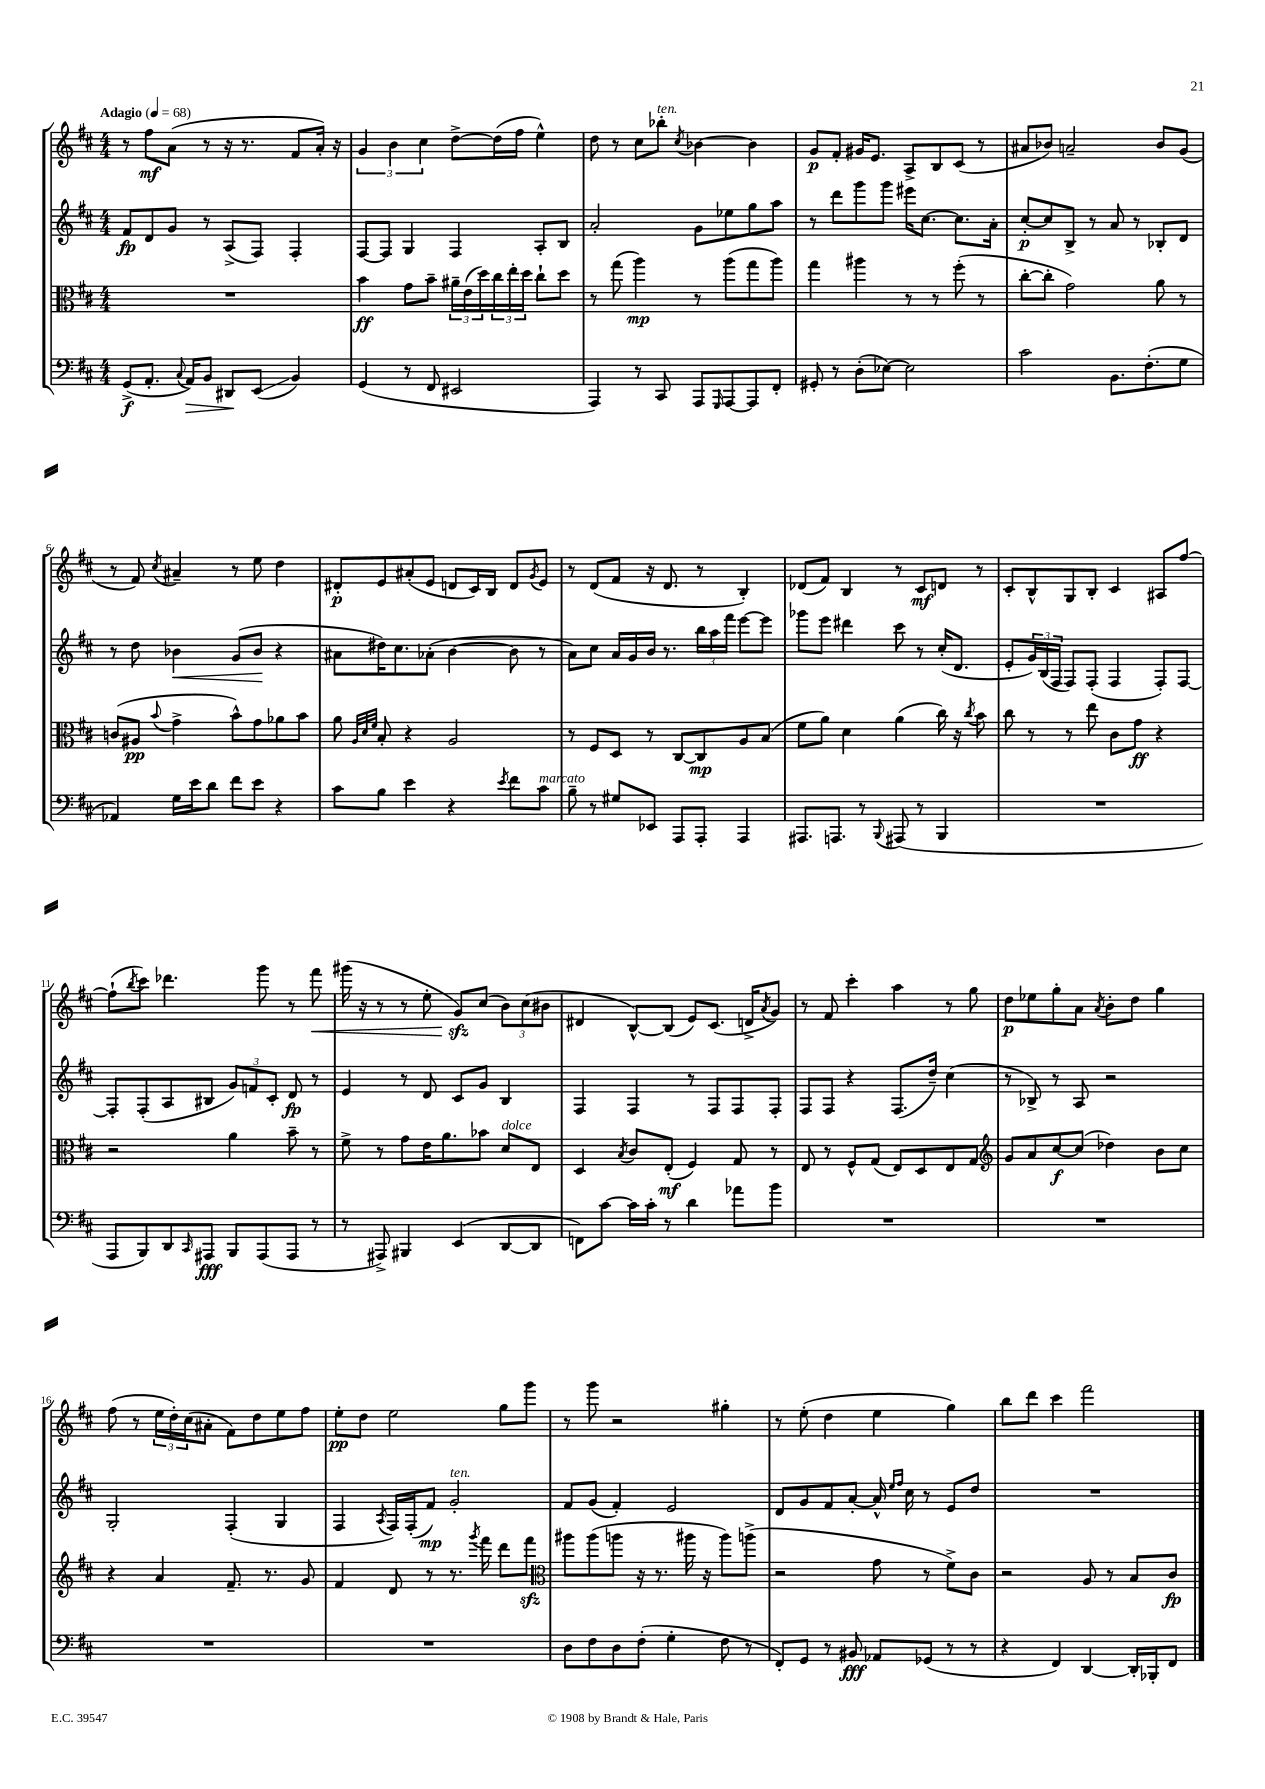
<<
\new StaffGroup <<
\new Staff = "s0" {
    \clef treble \key d \major \numericTimeSignature \time 4/4 \tempo "Adagio" 4 = 68
    r8 fis''8\mf a'8( r8 r16 r8. fis'8 a'16-.) r16 |
    \tuplet 3/2 { g'4 b'4 cis''4 } d''8~-> d''16( fis''16 e''4-^) |
    d''8 r8 cis''8 bes''8-.^\markup { \italic "ten." } \acciaccatura { cis''8 } bes'4~ bes'4 |
    g'8\p fis'8-. gis'16 e'8. a8-> b8 cis'8( r8 |
    ais'8 bes'8) a'2-- bes'8 g'8( |
    r8 fis'8) \acciaccatura { cis''8 } ais'4-- r8 e''8 d''4 |
    dis'8-.\p e'8 ais'8-.( e'8 d'8 cis'16) b16 d'8 \acciaccatura { g'8 } e'8 |
    r8 d'8( fis'8 r16 d'8. r8 b4-.) |
    des'8( fis'8) b4 r8 cis'8\mf d'8 r8 |
    cis'8-. b8-^ g8 b8-. cis'4 ais8 fis''8~ |
    fis''8-!( \acciaccatura { b''8 } cis'''8) des'''4. g'''8 r8 fis'''8\< |
    gis'''16( r16 r8 r8 e''8-. g'8\sfz\!) cis''8( \tuplet 3/2 { b'8) cis''8( bis'8 } |
    dis'4 b8~-^) b8( e'8) cis'8.( d'16-> \acciaccatura { a'8 } g'8) |
    r8 fis'8 cis'''4-. a''4 r8 g''8 |
    d''8\p ees''8 g''8-. a'8 \acciaccatura { a'8 } b'8-. d''8 g''4 |
    fis''8( r8 \tuplet 3/2 { e''16 d''16-.) cis''16( } ais'8-. fis'8) d''8 e''8 fis''8 |
    e''8-.\pp d''8 e''2 g''8 g'''8 |
    r8 g'''8 r2 gis''4-. |
    r8 e''8-.( d''4 e''4 g''4) |
    b''8 d'''8 cis'''4 fis'''2 \bar "|." |
}
\new Staff = "s1" {
    \clef treble \key d \major \numericTimeSignature \time 4/4
    fis'8\fp d'8 g'8 r8 a8->( fis8) fis4-. |
    fis8~ fis8 g4 fis4 a8-. b8 |
    a'2-. g'8 ees''8 g''8 a''8 |
    r8 d'''8 g'''8 g'''8 eis'''16 cis''8.~ cis''8. a'16-. |
    cis''8~-.\p cis''8 b8-> r8 a'8 r8 bes8-. d'8 |
    r8 d''8 bes'4\< g'8( bes'8\! r4 |
    ais'8 dis''16) cis''8. aes'8-.( b'4~ b'8 r8 |
    a'8) cis''8 a'16 g'16 b'16 r8. \tuplet 3/2 { b''16 a''16 fis'''16 } e'''8~ e'''8 |
    ges'''8 e'''8 dis'''4 cis'''8 r8 cis''16-.( d'8. |
    e'8-. \tuplet 3/2 { g'16) b16( fis16 } fis8) fis8-.( fis4 fis8-.) fis8~ |
    fis8-. fis8-.( a8 bis8 \tuplet 3/2 { g'8) f'8 cis'8-. } d'8\fp r8 |
    e'4 r8 d'8 cis'8 g'8 b4 |
    fis4 fis4 r8 fis8 fis8 fis8-. |
    fis8 fis8 r4 fis8.( d''16--) cis''4( |
    r8 bes8->) r8 a8 r2 |
    g2-. fis4-.( g4 |
    fis4 \acciaccatura { a8 } fis16) fis16-.( fis'8\mp) g'2-.^\markup { \italic "ten." } |
    fis'8 g'8( fis'4-.) e'2 |
    d'8 g'8 fis'8 a'8~-. a'16-^ \grace { e''16 fis''16 } cis''16 r8 e'8 d''8 |
    R1 \bar "|." |
}
\new Staff = "s2" {
    \clef alto \key d \major \numericTimeSignature \time 4/4
    R1 |
    b'4\ff g'8 b'8-- \tuplet 3/2 { ais'16-- e'16( d''16) } \tuplet 3/2 { cis''16 e''16-. d''16 } cis''8-! d''8 |
    r8 g''8( a''4\mp) r8 a''8( g''8 a''8) |
    g''4 ais''4 r8 r8 fis''8-.( r8 |
    cis''8~-. cis''8-. g'2) a'8 r8 |
    c'8( ais8\pp \appoggiatura { b'8 } g'4-> b'8-^) g'8 aes'8 b'8 |
    a'8 \grace { a32 d'32 fis'32 } b8-. r4 a2 |
    r8 fis8 d8 r8 cis8~ cis8\mp a8 b8( |
    fis'8 a'8) d'4 a'4( cis''16) r16 \acciaccatura { cis''8 } b'8 |
    cis''8 r8 r8 e''8 cis'8 g'8\ff r4 |
    r2 a'4 b'8-- r8 |
    fis'8-> r8 g'8 e'16 a'8. bes'8 d'8^\markup { \italic "dolce" } e8 |
    d4 \acciaccatura { b8 } cis'8 e8-.\mf( fis4) g8 r8 |
    e8 r8 fis8-^ g8( e8) d8 e8 g8 |
    \clef treble g'8 a'8 cis''8~\f cis''8( des''4) b'8 cis''8 |
    r4 a'4 fis'8.-- r8. g'8 |
    fis'4 d'8 r8 r8. \acciaccatura { g'''8 } fis'''16 d'''8 fis'''8\sfz |
    \clef alto ais''8 ais''8( a''8 r16 r8. ais''16 r16 ais''8) a''8->( |
    r2 g'8 r8 fis'8->) cis'8 |
    r2 a8 r8 b8 cis'8\fp \bar "|." |
}
\new Staff = "s3" {
    \clef bass \key d \major \numericTimeSignature \time 4/4
    g,8->\f( a,8.-. \appoggiatura { cis8 } a,16\>) b,8 dis,8\! e,8\glissando( b,4) |
    g,4( r8 fis,8 eis,2 |
    a,,4) r8 cis,8 a,,8 \grace { g,,16 } a,,8~ a,,8 fis,8-. |
    gis,8-. r8 d8-.( ees8~) ees2 |
    cis'2 b,8. fis8.-.( g8 |
    aes,4) g16 e'16 d'8 fis'8 e'8 r4 |
    cis'8 b8 e'4 r4 \acciaccatura { e'8 } fis'8 cis'8^\markup { \italic "marcato" } |
    b8-- r8 gis8 ees,8 a,,8 a,,8-. a,,4 |
    ais,,8. a,,8. r8 \appoggiatura { b,,8 } ais,,8( r8 b,,4 |
    R1 |
    a,,8 b,,8) d,8 \grace { cis,16 } ais,,8\fff b,,8 ais,,8( ais,,8 r8 |
    r8 ais,,8->) bis,,4 e,4( d,8~ d,8 |
    f,8) cis'8~ cis'16 cis'16-. r8 d'4 aes'8 b'8 |
    R1 |
    R1 |
    R1 |
    R1 |
    d8 fis8 d8 fis8-.( g4-. fis8 r8 |
    fis,8-.) g,8 r8 bis,8\fff aes,8 ges,8( r8 r8 |
    r4 fis,4) d,4~ d,16-. bes,,16-. fis,8 \bar "|." |
}
>>
>>
